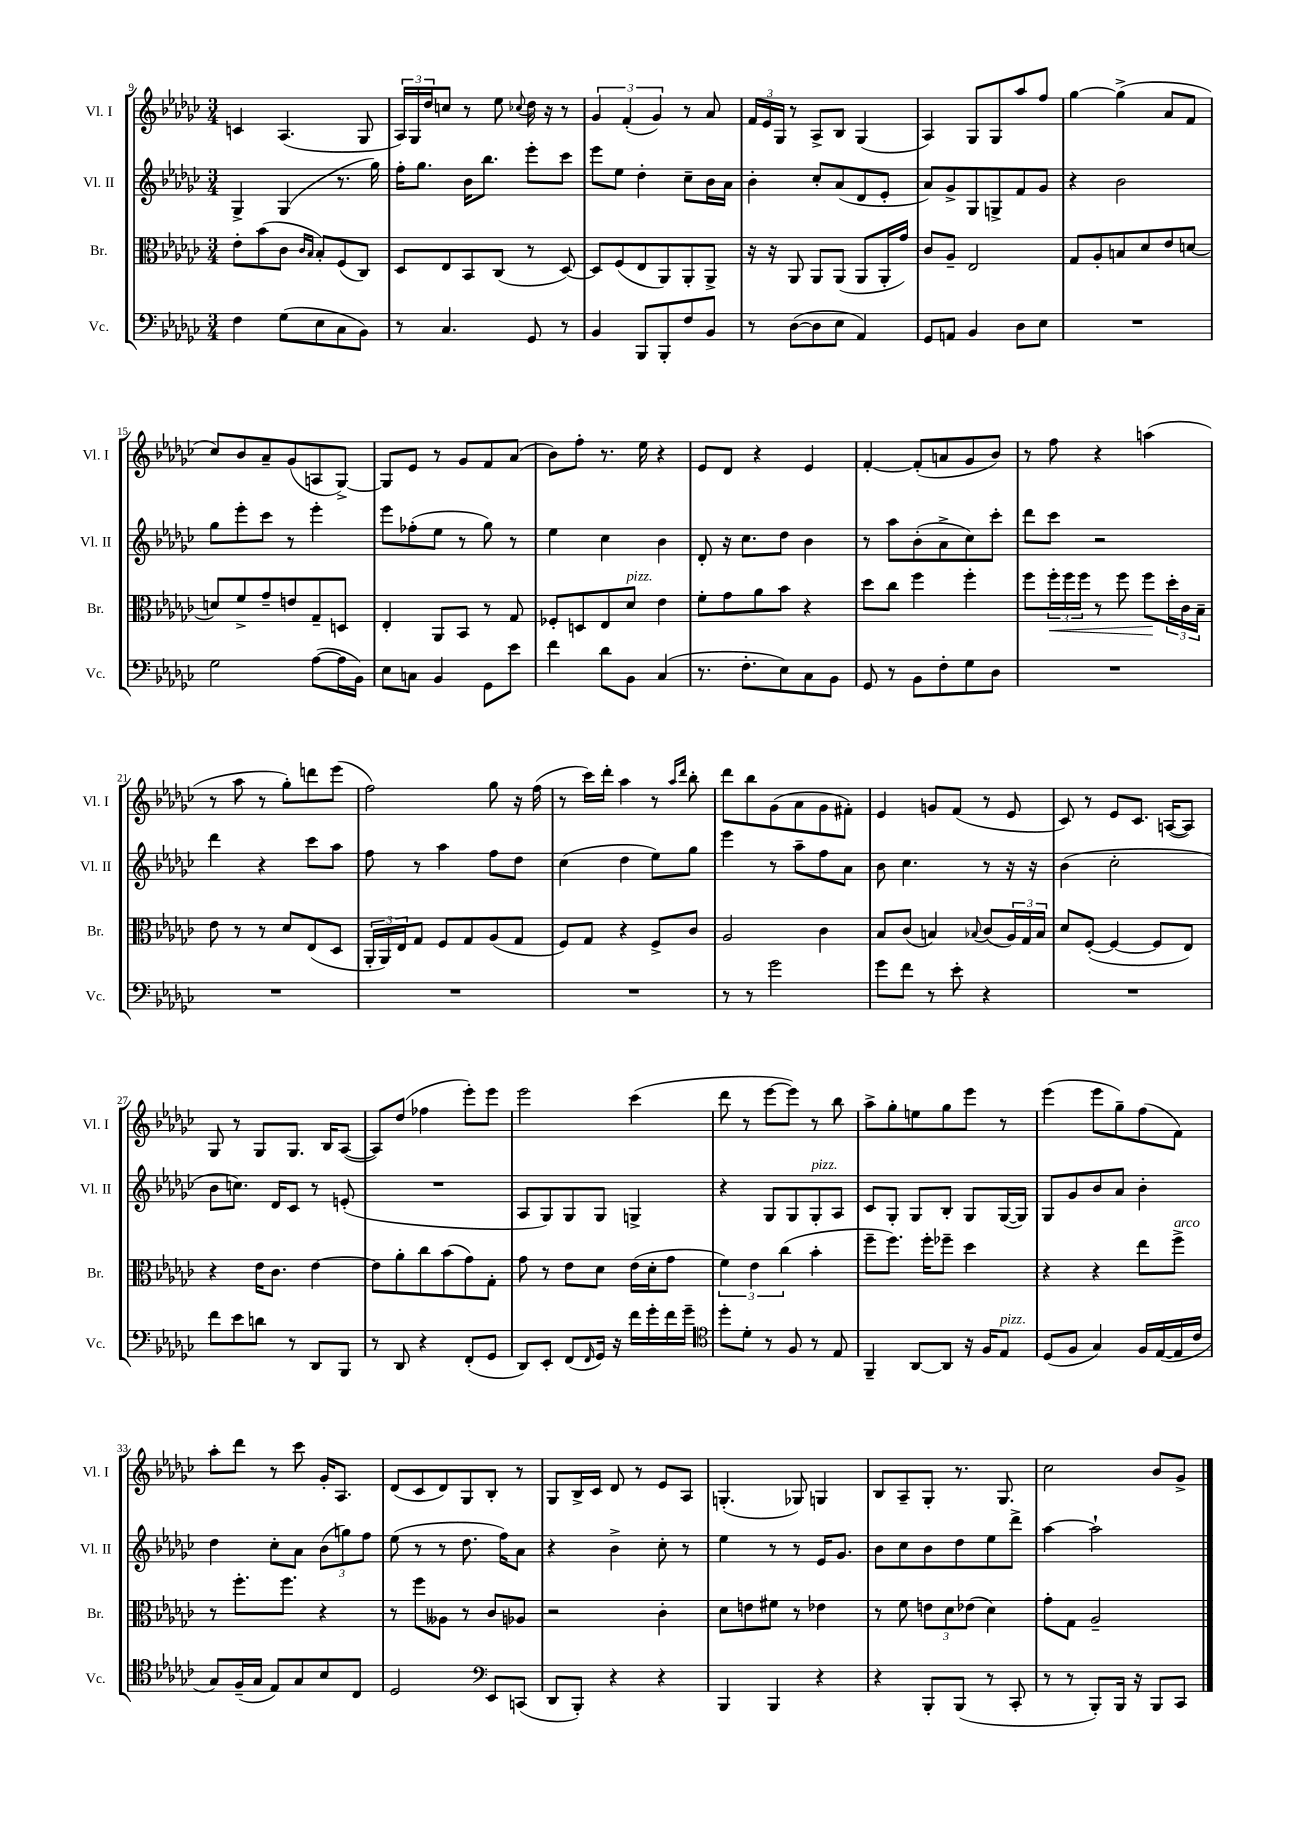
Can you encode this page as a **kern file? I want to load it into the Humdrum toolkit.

**kern	**kern	**kern	**kern
*staff4	*staff3	*staff2	*staff1
*clefF4	*clefC3	*clefG2	*clefG2
*k[b-e-a-d-g-c-]	*k[b-e-a-d-g-c-]	*k[b-e-a-d-g-c-]	*k[b-e-a-d-g-c-]
*M3/4	*M3/4	*M3/4	*M3/4
4F	8e-'	4G-^	4c
.	(8b-	.	.
(8G-	8c-	(4G-	(4.A-
.	16qqc-	.	.
.	16qqB-	.	.
8E-	8B-')	.	.
8C-	(8F	8.r	.
8BB-)	8C-)	.	8G-
.	.	16gg-)	.
=	=	=	=
8r	8D-	16ff'	24A-)
.	.	.	24G-
.	.	8.gg-	.
.	.	.	24dd-
4.C-	8E-	.	8cc
.	8BB-	16b-	8r
.	.	8.bb-	.
.	(8C-	.	8ee-
.	.	.	8qqcc-
8GG-	8r	8eee-'	16dd-
.	.	.	16r
8r	[8D-)	8ccc-	8r
=	=	=	=
4BB-	8D-]	8eee-	6g-
.	(8F	8ee-	.
.	.	.	(6f'
8BBB-	8E-	4dd-'	.
.	.	.	6g-)
8BBB-'	8AA-)	.	.
8F	8AA-'	8cc-~	8r
8BB-	8AA-^	16b-	8a-
.	.	16a-	.
=	=	=	=
8r	16r	4b-'	24f
.	.	.	24e-
.	16r	.	.
.	.	.	24G-
([8D-	8AA-	.	8r
8D-]	8AA-	8cc-'	8A-^
8E-	(8AA-	(8a-	8B-
4AA-)	8AA-	8d-	(4G-
.	16AA-'	8e-'	.
.	16g-)	.	.
=	=	=	=
8GG-	8c-	8a-)	4A-)
8AA	8A-~	8g-^	.
4BB-	2E-	8G-	8G-
.	.	8G^	8G-
8D-	.	8f	8aa-
8E-	.	8g-	8ff
=	=	=	=
2.r	8G-	4r	[4gg-
.	8A-'	.	.
.	8B	2b-	(4gg-^]
.	8d-	.	.
.	8e-	.	8a-
.	[8d	.	8f
=	=	=	=
2G-	8d]	8gg-	8cc-)
.	8f^	8eee-'	8b-
.	8g-~	8ccc-	8a-~
.	8e	8r	(8g-
([8A-	8G-~	4eee-'	8A
16A-]	8D	.	[8G-^)
16BB-)	.	.	.
=	=	=	=
8E-	4E-'	8eee-	8G-]
8C	.	(8ff-'	8e-
4BB-	8AA-	8ee-	8r
.	8BB-	8r	8g-
8GG-	8r	8gg-)	8f
8e-	8G-	8r	(8a-
=	=	=	=
4f	8F-'	4ee-	8b-)
.	8D	.	8ff'
8d-	8E-	4cc-	8.r
8BB-	8d-	.	.
.	.	.	16ee-
(4C-	4e-	4b-	4r
=	=	=	=
8.r	8f'	8d-'	8e-
.	8g-	16r	8d-
8.F'	.	8.cc-	.
.	8a-	.	4r
8E-)	8b-	8dd-	.
8C-	4r	4b-	4e-
8BB-	.	.	.
=	=	=	=
8GG-	8dd-	8r	[4f'
8r	8cc-	8aa-	.
8BB-	4ff	(8b-'	(8f']
8F'	.	8a-^	8a
8G-	4ff'	8cc-)	8g-
8D-	.	8ccc-'	8b-)
=	=	=	=
2.r	8ff	8ddd-	8r
.	24ff'	8ccc-	8ff
.	24ff	.	.
.	24ff	.	.
.	8r	2r	4r
.	8ff	.	.
.	8ff	.	(4aa
.	24dd-'	.	.
.	24c-	.	.
.	24B-~	.	.
=	=	=	=
2.r	8e-	4ddd-	8r
.	8r	.	8aa-
.	8r	4r	8r
.	8d-	.	8gg-')
.	(8E-	8ccc-	8ddd
.	8D-	8aa-	(8eee-
=	=	=	=
2.r	24AA-'	8ff	2ff)
.	24AA-)	.	.
.	24E-	.	.
.	8G-	8r	.
.	8F	4aa-	.
.	8G-	.	.
.	(8A-	8ff	8gg-
.	8G-	8dd-	16r
.	.	.	(16ff
=	=	=	=
2.r	8F)	(4cc-	8r
.	8G-	.	16ccc-)
.	.	.	16ddd-'
.	4r	4dd-	4aa-
.	8F^	8ee-)	8r
.	.	.	16qqaa-
.	.	.	16qqddd-
.	8c-	8gg-	8bb-'
=	=	=	=
8r	2A-	4eee-	8ddd-
8r	.	.	8bb-
2g-	.	8r	(8g-
.	.	8aa-~	8a-
.	4c-	8ff	8g-
.	.	8a-	8f#')
=	=	=	=
8g-	8B-	8b-	4e-
8f	(8c-	4.cc-	.
8r	4B)	.	8g
8e-'	.	.	(8f
.	8qqB-	.	.
4r	(8c-	8r	8r
.	24A-)	16r	8e-
.	24G-	.	.
.	.	16r	.
.	24B-	.	.
=	=	=	=
2.r	8d-	(4b-	8c-)
.	([8F'	.	8r
.	4F_	2cc-'	8e-
.	.	.	8.c-
.	8F]	.	.
.	.	.	([16A
.	8E-)	.	8A])
=	=	=	=
8f	4r	8b-	8G-
8e-	.	8.cc)	8r
8d	16e-	.	8G-
.	8.c-	16d-	.
8r	.	8c-	8.G-
8DD-	[4e-	8r	.
.	.	.	16B-
8BBB-	.	(8e'	([8A-
=	=	=	=
8r	8e-]	2.r	8A-])
8DD-	8a-'	.	(8dd-
4r	8cc-	.	4ff-
.	(8b-	.	.
(8FF'	8g-)	.	8eee-')
8GG-	8G-'	.	8eee-
=	=	=	=
8DD-)	8g-	8A-	2eee-
8EE-'	8r	8G-)	.
(8FF	8e-	8G-	.
16qqFF	.	.	.
16GG-)	8d-	8G-	.
16r	.	.	.
16f	(16e-	4G^	(4ccc-
16g-'	16d-'	.	.
16f	8g-	.	.
16g-~	.	.	.
=	=	=	=
*clefC4	*	*	*
8dd-'	6f)	4r	8ddd-
8d-'	.	.	8r
.	6e-	.	.
8r	.	8G-	[8eee-
.	(6cc-	.	.
8F	.	8G-	8eee-])
8r	4b-'	8G-'	8r
8E-	.	8A-	8bb-
=	=	=	=
4FF~	8ff~	8c-	8aa-^
.	8.ff)	8G-'	8gg-'
[8AA-	.	8G-	8ee
.	16ff'	.	.
8AA-]	8ff-~	8B-'	8gg-
16r	4dd-	8G-	8eee-
16F	.	.	.
8E-	.	([16G-	8r
.	.	16G-])	.
=	=	=	=
(8D-	4r	8G-	(4eee-
8F	.	8g-	.
4G-)	4r	8b-	8eee-
.	.	8a-	8gg-~)
16F	8ee-	4b-'	(8ff
([16E-	.	.	.
16E-]	8ff^	.	8f)
16c-	.	.	.
=	=	=	=
8G-)	8r	4dd-	8aa-'
(16F~	8.ff'	.	8ddd-
16G-	.	.	.
8E-)	.	8cc-'	8r
.	8.ff	.	.
8G-	.	8a-	8ccc-
8B-	4r	(12b-	16g-'
.	.	.	8.A-
.	.	12gg)	.
8C-	.	.	.
.	.	12ff	.
=	=	=	=
2D-	8r	(8ee-	(8d-
.	8ff	8r	8c-
.	8A--	8r	8d-)
.	8r	8.dd-	8G-
*clefF4	*	*	*
8EE-	8c-	.	8B-'
.	.	16ff)	.
(8CC	8A-	8a-	8r
=	=	=	=
8DD-	2r	4r	8G-
8BBB-')	.	.	16B-^
.	.	.	16c-
4r	.	4b-^	8d-
.	.	.	8r
4r	4c-'	8cc-'	8e-
.	.	8r	8A-
=	=	=	=
4BBB-	8d-	4ee-	(4.G'
.	8e	.	.
4BBB-	8f#	8r	.
.	8r	8r	8G-)
4r	4e-	16e-	4G
.	.	8.g-	.
=	=	=	=
4r	8r	8b-	8B-
.	8f	8cc-	8A-~
8BBB-'	12e	8b-	8G-'
.	12d-	.	.
(8BBB-	.	8dd-	8.r
.	(12e-	.	.
8r	4d-)	8ee-	.
.	.	.	8.G-
8CC-'	.	8ddd-^	.
=	=	=	=
8r	8g-'	[4aa-	2cc-
8r	8G-	.	.
8BBB-')	2A-~	2aa-`]	.
16BBB-	.	.	.
16r	.	.	.
8BBB-	.	.	8b-
8CC-	.	.	8g-^
==	==	==	==
*-	*-	*-	*-
